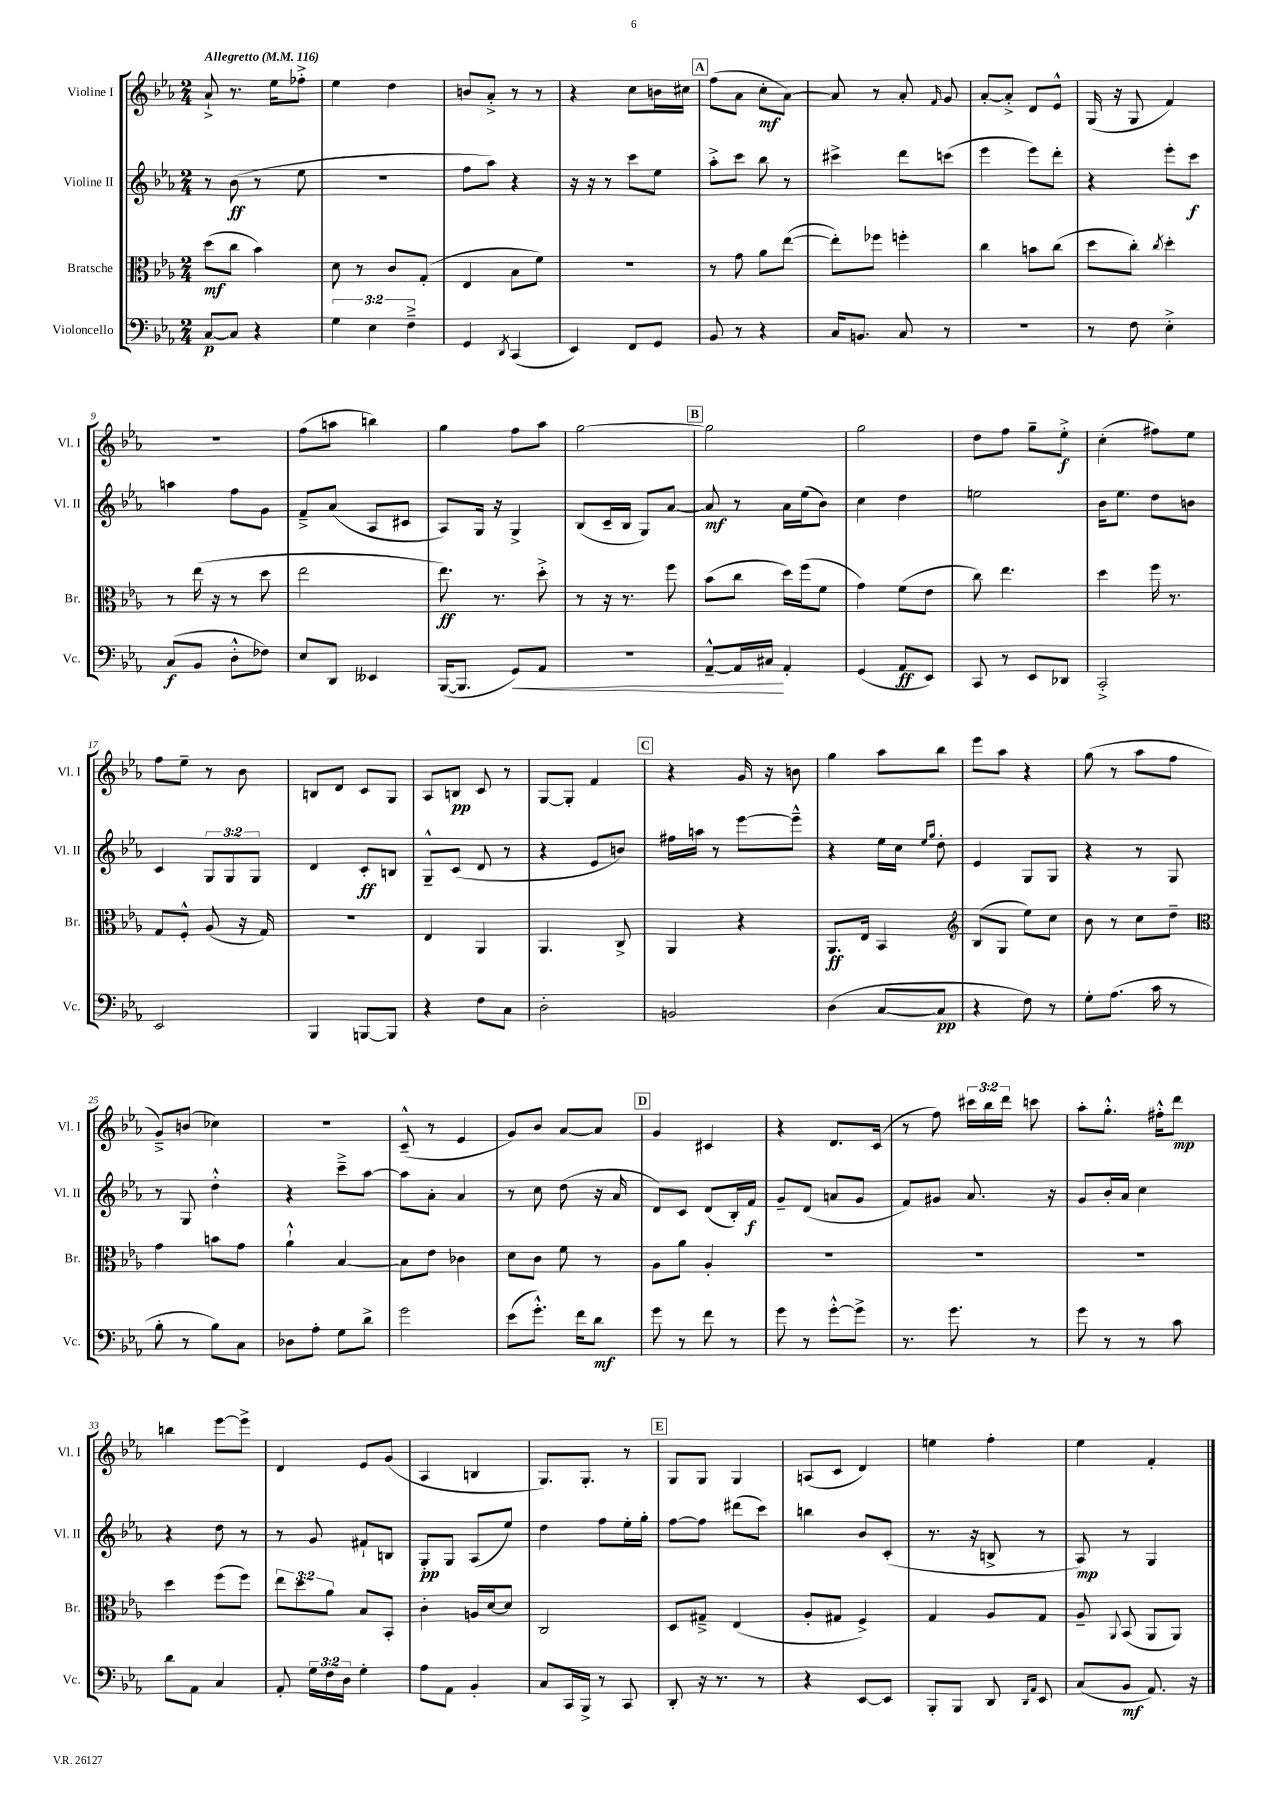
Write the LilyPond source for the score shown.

<<
\new StaffGroup <<
\new Staff = "s0" \with { instrumentName = "Violine I" shortInstrumentName = "Vl. I" } {
    \clef treble \key ees \major \numericTimeSignature \time 2/4 \override Staff.TupletNumber.text = #tuplet-number::calc-fraction-text \tempo "Allegretto" 4 = 116
    \autoBeamOff aes'8-!-> r8. ees''16[ fes''8]-.-> |
    ees''4 d''4 |
    b'8[ aes'8]-.-> r8 r8 |
    r4 c''8[ b'16 cis''16] |
    \mark \markup { \box "A" } f''8[( aes'8] c''8[-.\mf aes'8]~) |
    aes'8 r8 aes'8-. \grace { f'16 } g'8 |
    aes'8[~-. aes'8]-.-> d'8[ ees'8]-^ |
    g16( r16 g8 f'4) |
    r2 |
    f''8[( a''8] b''4) |
    g''4 f''8[ aes''8] |
    g''2~ |
    \mark \markup { \box "B" } g''2 |
    g''2 |
    d''8[ f''8] g''8[-- ees''8]-.->\f |
    c''4-.( fis''8[) ees''8] |
    f''8[ ees''8]-- r8 bes'8 |
    b8[ d'8] c'8[ g8] |
    aes8[ b8]\pp c'8 r8 |
    g8[~ g8]-. f'4 |
    \mark \markup { \box "C" } r4 g'16 r16 b'8 |
    g''4 aes''8[ bes''8] |
    ees'''8[ aes''8] r4 |
    g''8( r8 aes''8[ f''8] |
    g'8[--->) b'8]( ces''4) |
    r2 |
    c'8---^( r8 ees'4 |
    g'8[) bes'8] aes'8[~ aes'8] |
    \mark \markup { \box "D" } g'4 cis'4 |
    r4 d'8.[ c'16]( |
    r8 f''8) \tuplet 3/2 { cis'''16[ bes''16 d'''16] } c'''8 |
    aes''8[-. g''8.]-.-^ fis''16[-.-^ d'''8]\mp |
    b''4 ees'''8[~ ees'''8]-> |
    d'4 ees'8[ g'8]( |
    aes4 b4 |
    g8.[) g8.]-. r8 |
    \mark \markup { \box "E" } g8[ g8] g4 |
    a8[( c'8] d'4) |
    e''4 f''4-. |
    ees''4 f'4-. \bar "|." |
}
\new Staff = "s1" \with { instrumentName = "Violine II" shortInstrumentName = "Vl. II" } {
    \clef treble \key ees \major \numericTimeSignature \time 2/4 \override Staff.TupletNumber.text = #tuplet-number::calc-fraction-text
    \autoBeamOff r8 bes'8\ff( r8 ees''8 |
    r2 |
    f''8[ aes''8]) r4 |
    r16 r16 r8 c'''8[ ees''8] |
    \mark \markup { \box "A" } aes''8[-.-> c'''8] bes''8 r8 |
    cis'''4-> d'''8[ c'''8]( |
    ees'''4 ees'''8[) d'''8]-. |
    r4 ees'''8[-. c'''8]\f |
    a''4 f''8[ g'8] |
    f'8[---> aes'8]( aes8[ cis'8] |
    aes8[) g16] r16 g4-> |
    bes8[( c'16-- bes16] g8[) aes'8]~ |
    \mark \markup { \box "B" } aes'8\mf r8 aes'16[ ees''16( bes'8]) |
    c''4 d''4 |
    e''2 |
    bes'16[ ees''8.] d''8[ b'8] |
    c'4 \tuplet 3/2 { g8[ g8 g8] } |
    d'4 c'8[-.\ff b8] |
    g8[---^ c'8]( d'8 r8 |
    r4 ees'8[ b'8]) |
    \mark \markup { \box "C" } fis''16[ a''16] r8 ees'''8[~ ees'''8]---^ |
    r4 ees''16[ c''16] \grace { ees''16[ g''16] } d''8-. |
    ees'4 g8[ g8] |
    r4 r8 g8 |
    r8 g8 d''4-.-^ |
    r4 c'''8[---> aes''8]~ |
    aes''8[ aes'8]-. aes'4 |
    r8 c''8 d''8( r16 aes'16 |
    \mark \markup { \box "D" } d'8[) c'8] d'8[( bes16-.) f'16]\f |
    g'8[-- d'8]( a'8[ g'8] |
    f'8[) gis'8] aes'8. r16 |
    g'8[ bes'16-. aes'16] c''4 |
    r4 d''8 r8 |
    r8 g'8 fis'8[-! b8] |
    g8[-.\pp g8] aes8[( ees''8]) |
    d''4 f''8[ ees''16-. g''16]-. |
    \mark \markup { \box "E" } f''8[~ f''8] dis'''8[( c'''8]) |
    b''4 bes'8[ c'8]-.( |
    r8. r16 b8-> r8 |
    aes8\mp) r8 g4 \bar "|." |
}
\new Staff = "s2" \with { instrumentName = "Bratsche" shortInstrumentName = "Br." } {
    \clef alto \key ees \major \numericTimeSignature \time 2/4 \override Staff.TupletNumber.text = #tuplet-number::calc-fraction-text
    \autoBeamOff d''8[\mf( c''8] bes'4) |
    d'8 r8 c'8[ g8]-.( |
    ees4 bes8[ f'8]) |
    r2 |
    \mark \markup { \box "A" } r8 g'8 aes'8[ ees''8]~( |
    ees''8[-.) fes''8] f''4-. |
    c''4 b'8[ c''8]( |
    d''8[ c''8]-.) \acciaccatura { c''8 } d''4-. |
    r8 ees''16( r16 r8 d''8 |
    ees''2 |
    ees''8.\ff) r8. d''8-.-> |
    r8 r16 r8. f''8 |
    \mark \markup { \box "B" } bes'8[( c''8] d''16[) f''16( f'8] |
    g'4) f'8[( ees'8] |
    c''8) ees''4. |
    d''4 f''16 r8. |
    g8[ f8]-.-^ aes8( r16 g16) |
    R2 |
    ees4 aes,4 |
    aes,4. c8-> |
    \mark \markup { \box "C" } aes,4 r4 |
    aes,8.[\ff ees16] bes,4 |
    \clef treble bes8[( g8] ees''8[) c''8] |
    bes'8 r8 c''8[ d''8]-- |
    \clef alto g'4 b'8[ g'8] |
    aes'4-!-^ bes4~ |
    bes8[ ees'8] ces'4 |
    d'8[ c'8] f'8 r8 |
    \mark \markup { \box "D" } aes8[ aes'8] aes4-. |
    R2 |
    R2 |
    R2 |
    d''4 f''8[( f''8]) |
    \tuplet 3/2 { ees''8[ d''8 aes'8] } bes8[ bes,8]-. |
    c'4-. a16[ d'16~ d'8] |
    c2 |
    \mark \markup { \box "E" } d8[ gis8]---> ees4( |
    aes8[-. gis8] f4->) |
    g4 aes8[ g8] |
    aes8-- \appoggiatura { aes,8 } bes,8( aes,8[ aes,8]) \bar "|." |
}
\new Staff = "s3" \with { instrumentName = "Violoncello" shortInstrumentName = "Vc." } {
    \clef bass \key ees \major \numericTimeSignature \time 2/4 \override Staff.TupletNumber.text = #tuplet-number::calc-fraction-text
    \autoBeamOff c8[~\p c8] r4 |
    \tuplet 3/2 { g4 ees4 f4---> } |
    g,4 \acciaccatura { d,8 } c,4( |
    ees,4) f,8[ g,8] |
    \mark \markup { \box "A" } bes,8 r8 r4 |
    c16[ b,8.] c8 r8 |
    r2 |
    r8 f8 ees4-.-> |
    c8[\f( bes,8] d8[-.-^ fes8]) |
    ees8[ d,8] eeses,4 |
    bes,,16[~( bes,,8.] g,8[\<) aes,8] |
    R2 |
    \mark \markup { \box "B" } aes,8[~---^ aes,16 cis16]\! aes,4-. |
    g,4( aes,8[\ff ees,8]) |
    c,8 r8 ees,8[ des,8] |
    c,2-.-> |
    ees,2 |
    bes,,4 b,,8[~ b,,8] |
    r4 f8[ c8] |
    d2-. |
    \mark \markup { \box "C" } b,2 |
    d4( c8[~ c8]\pp |
    r4 f8) r8 |
    g8[-. aes8.]( c'16 r8 |
    bes8-. r8 bes8[) c8] |
    des8[ aes8]-. g8[ d'8]-> |
    g'2 |
    ees'8[( g'8.]-.-^) f'16[ d'8]\mf |
    \mark \markup { \box "D" } g'8 r8 f'8 r8 |
    g'8 r8 g'8[~-.-^ g'8]-> |
    r8. g'8. r8 |
    g'8 r8 r8 c'8 |
    d'8[ aes,8] c4 |
    aes,8-. \tuplet 3/2 { g16[ f16 d16] } g4-. |
    aes8[ aes,8] bes,4-. |
    c8[ c,16 bes,,16]-> r8 c,8 |
    \mark \markup { \box "E" } d,8-. r16 r8. r8 |
    r4 ees,8[~ ees,8] |
    bes,,8[-. bes,,8] d,8 \grace { d,16[ aes,16] } ees,8 |
    c8[( bes,8]\mf aes,8.) r16 \bar "|." |
}
>>
>>
